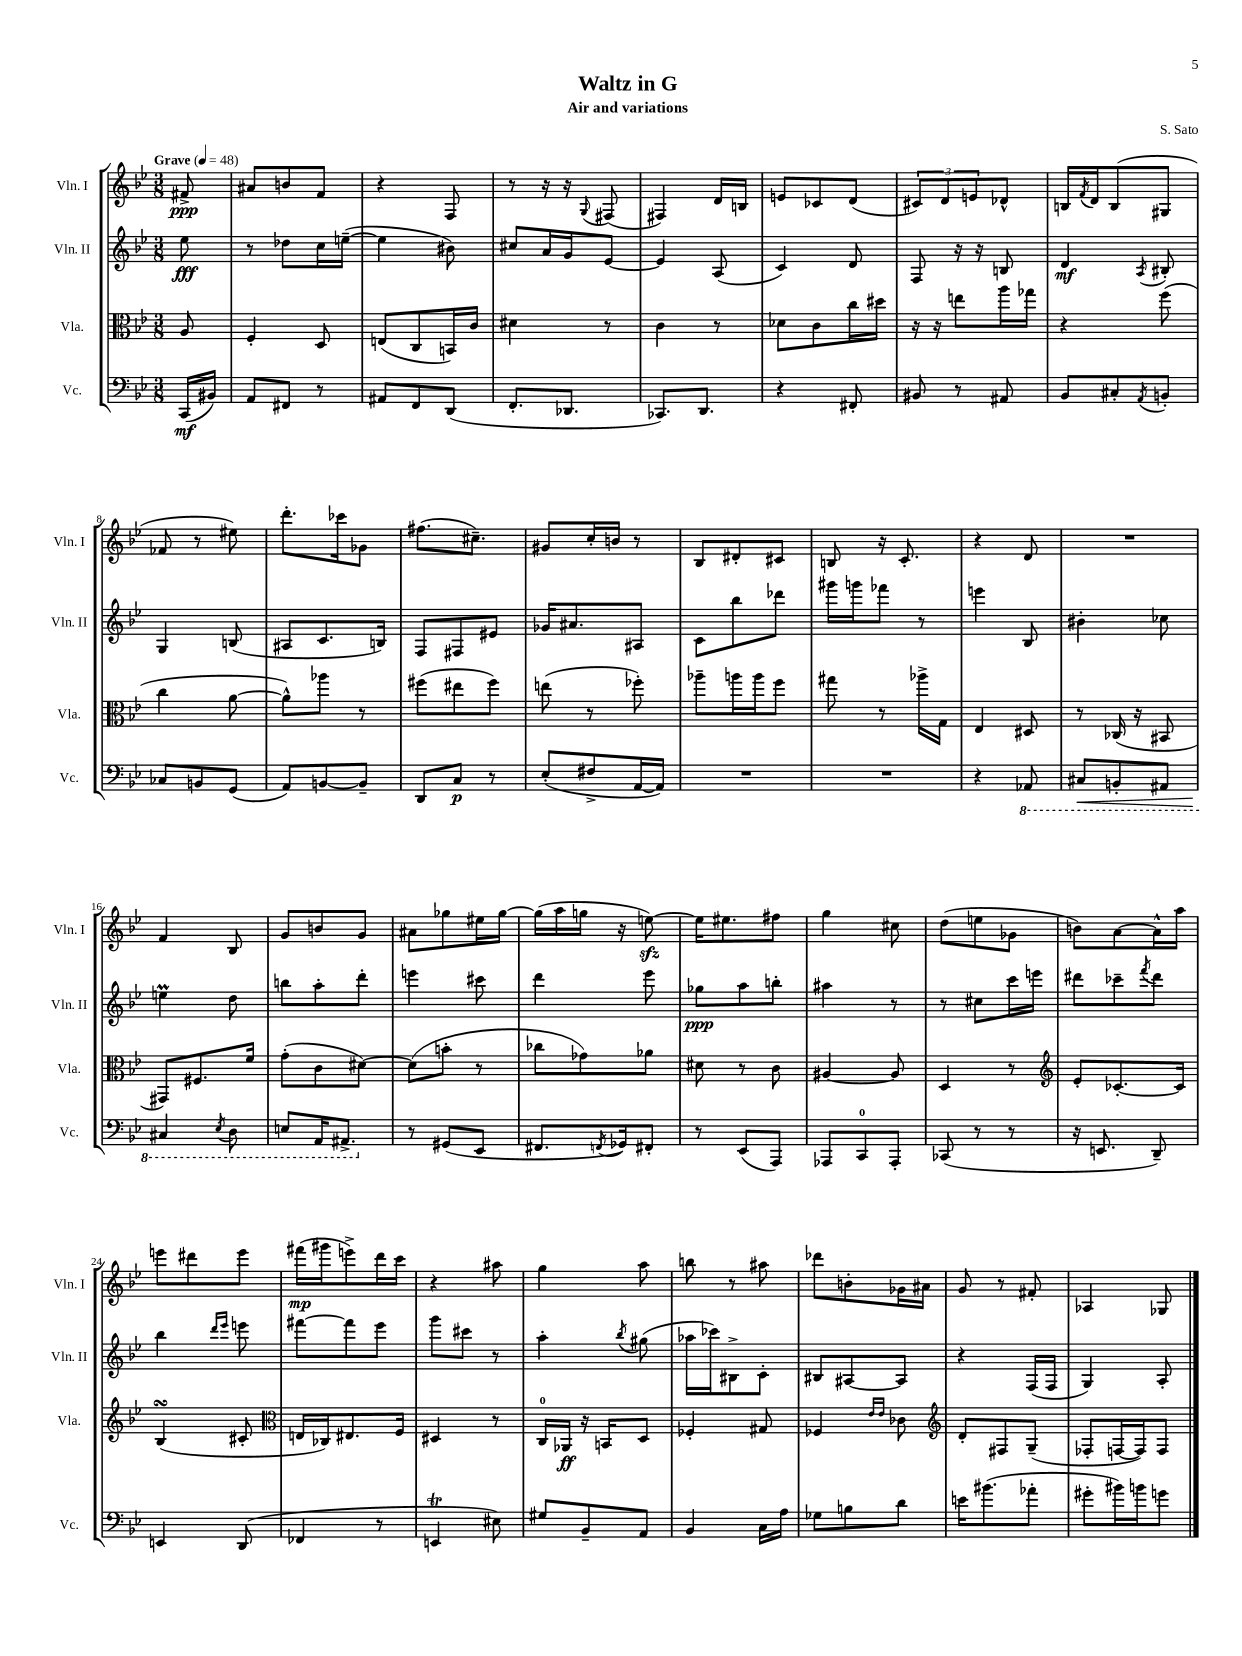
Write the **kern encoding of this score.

**kern	**kern	**kern	**kern
*staff4	*staff3	*staff2	*staff1
*clefF4	*clefC3	*clefG2	*clefG2
*k[b-e-]	*k[b-e-]	*k[b-e-]	*k[b-e-]
*M3/8	*M3/8	*M3/8	*M3/8
*MM48	*MM48	*MM48	*MM48
(16CC	8A	8ee-	8f#^
16BB#)	.	.	.
=	=	=	=
8AA	4F'	8r	8a#
8FF#	.	8dd-	8b
8r	8D	16cc	8f
.	.	([16ee~	.
=	=	=	=
8AA#	(8E	4ee]	4r
8FF	8C	.	.
(8DD	16BB)	8b#)	8F
.	16c	.	.
=	=	=	=
8.FF'	4d#	8cc#	8r
.	.	16a	16r
8.DD-	.	16g	16r
.	.	.	8qqG
.	8r	[8e-	(8F#
=	=	=	=
8.CC-)	4c	4e-]	4F#)
8.DD	.	.	.
.	8r	(8A	16d
.	.	.	16B
=	=	=	=
4r	8d-	4c)	8e
.	8c	.	8c-
8FF#'	16cc	8d	(8d
.	16dd#	.	.
=	=	=	=
8BB#	16r	8F	12c#)
.	16r	.	.
.	.	.	12d
8r	8ee	16r	.
.	.	.	12e
.	.	16r	.
8AA#	16aa	8B	8d-^^
.	16gg-	.	.
=	=	=	=
8BB-	4r	4d	16B
.	.	.	8qf
.	.	.	16d
8C#'	.	.	(8B
8qAA	.	8qA	.
8BB'	(8ff	8B#'	8G#
=	=	=	=
8C-	4cc	4G	8f-
8BB	.	.	8r
(8GG	[8a	(8B	8ee#)
=	=	=	=
8AA)	8a^^])	8A#	8.ddd'
[8BB	8aa-	8.c	.
.	.	.	16ccc-
8BB~]	8r	.	8g-
.	.	16B)	.
=	=	=	=
8DD	(8ff#	8F	(8.ff#
8C	8ee#	8F#	.
.	.	.	8.cc#~)
8r	8ff#)	8e#	.
=	=	=	=
(8E-'	(8ee	16g-	8g#
.	.	8.a#	.
8F#^	8r	.	16cc'
.	.	.	16b
[16AA	8ff-')	8A#	8r
16AA])	.	.	.
=	=	=	=
4.r	8aa-~	8c	8B-
.	16aa	8bb-	8d#'
.	16aa	.	.
.	8ff	8ddd-	8c#
=	=	=	=
4.r	8gg#	16ggg#	8B
.	.	16ggg	.
.	8r	8fff-	16r
.	.	.	8.c'
.	16aa-^	8r	.
.	16G	.	.
=	=	=	=
4r	4E-	4eee	4r
8AAA-	8D#	8B-	8d
=	=	=	=
8CC#	8r	4b#'	4.r
8BBB'	(16C-	.	.
.	16r	.	.
8AAA#	8BB#	8cc-	.
=	=	=	=
4CC#	8GG#)	4ee	4f
.	8.F#	.	.
8qEE-	.	.	.
8DD	.	8dd	8B-
.	16f	.	.
=	=	=	=
8EE	(8g'	8bb	8g
16AAA	8c	8aa'	8b
8.AAA#^	.	.	.
.	[8d#)	8ddd'	8g
=	=	=	=
8r	(8d#]	4eee	8a#
(8GG#	8b'	.	8gg-
8EE-	8r	8ccc#	16ee#
.	.	.	[16gg-
=	=	=	=
8.FF#	8cc-	4ddd	(16gg-]
.	.	.	16aa
.	8g-)	.	16gg
8qFF	.	.	.
16GG-)	.	.	16r
8FF#'	8a-	8eee-	[8ee)
=	=	=	=
8r	8d#	8gg-	16ee]
.	.	.	8.ee#
(8EE-	8r	8aa	.
8AAA)	8c	8bb'	8ff#
=	=	=	=
8AAA-	[4A#	4aa#	4gg
8CC	.	.	.
8AAA-'	8A#]	8r	8cc#
=	=	=	=
(8CC-	4D	8r	(8dd
8r	.	8cc#	8ee
8r	8r	16ccc	8g-
.	.	16eee	.
=	=	=	=
*	*clefG2	*	*
16r	8e-'	8ddd#	8b)
8.EE	.	.	.
.	[8.c-'	8ccc-~	[8a
.	.	8qfff	.
8DD~)	.	8ddd#	16a^^]
.	16c-]	.	16aa
=	=	=	=
4EE	(4B-	4bb-	8eee
.	.	.	8ddd#
.	.	16qqddd	.
.	.	16qqeee-	.
(8DD	8c#'	8eee	8eee
=	=	=	=
*	*clefC3	*	*
4FF-	16E	[8fff#	(16fff#
.	16C-)	.	16ggg#
.	8.E#	8fff#]	8eee^)
8r	.	8eee-	16ddd
.	16F	.	16ccc
=	=	=	=
4EE	4D#	8ggg	4r
.	.	8ccc#	.
8E#)	8r	8r	8aa#
=	=	=	=
8G#	16C	4aa'	4gg
.	16AA-	.	.
8BB-~	16r	.	.
.	16BB	.	.
.	.	8qbb-	.
8AA	8D	(8gg#	8aa
=	=	=	=
4BB-	4F-'	16aa-	8bb
.	.	16ccc-)	.
.	.	8B#^	8r
16C	8G#	8c'	8aa#
16A	.	.	.
=	=	=	=
8G-	4F-	8B#	8ddd-
8B	.	[8A#	8b'
.	16qqe-	.	.
.	16qqe-	.	.
8d	8c-	8A#]	16g-
.	.	.	16a#
=	=	=	=
*	*clefG2	*	*
16e	8d'	4r	8g
(8.b#	.	.	.
.	8F#	.	8r
8a-'	(8G~	(16F	8f#'
.	.	16F	.
=	=	=	=
8g#'	8F-'	4G)	4A-
16b#)	[16F	.	.
16b	16F])	.	.
8g	8F	8A'	8G-
==	==	==	==
*-	*-	*-	*-
